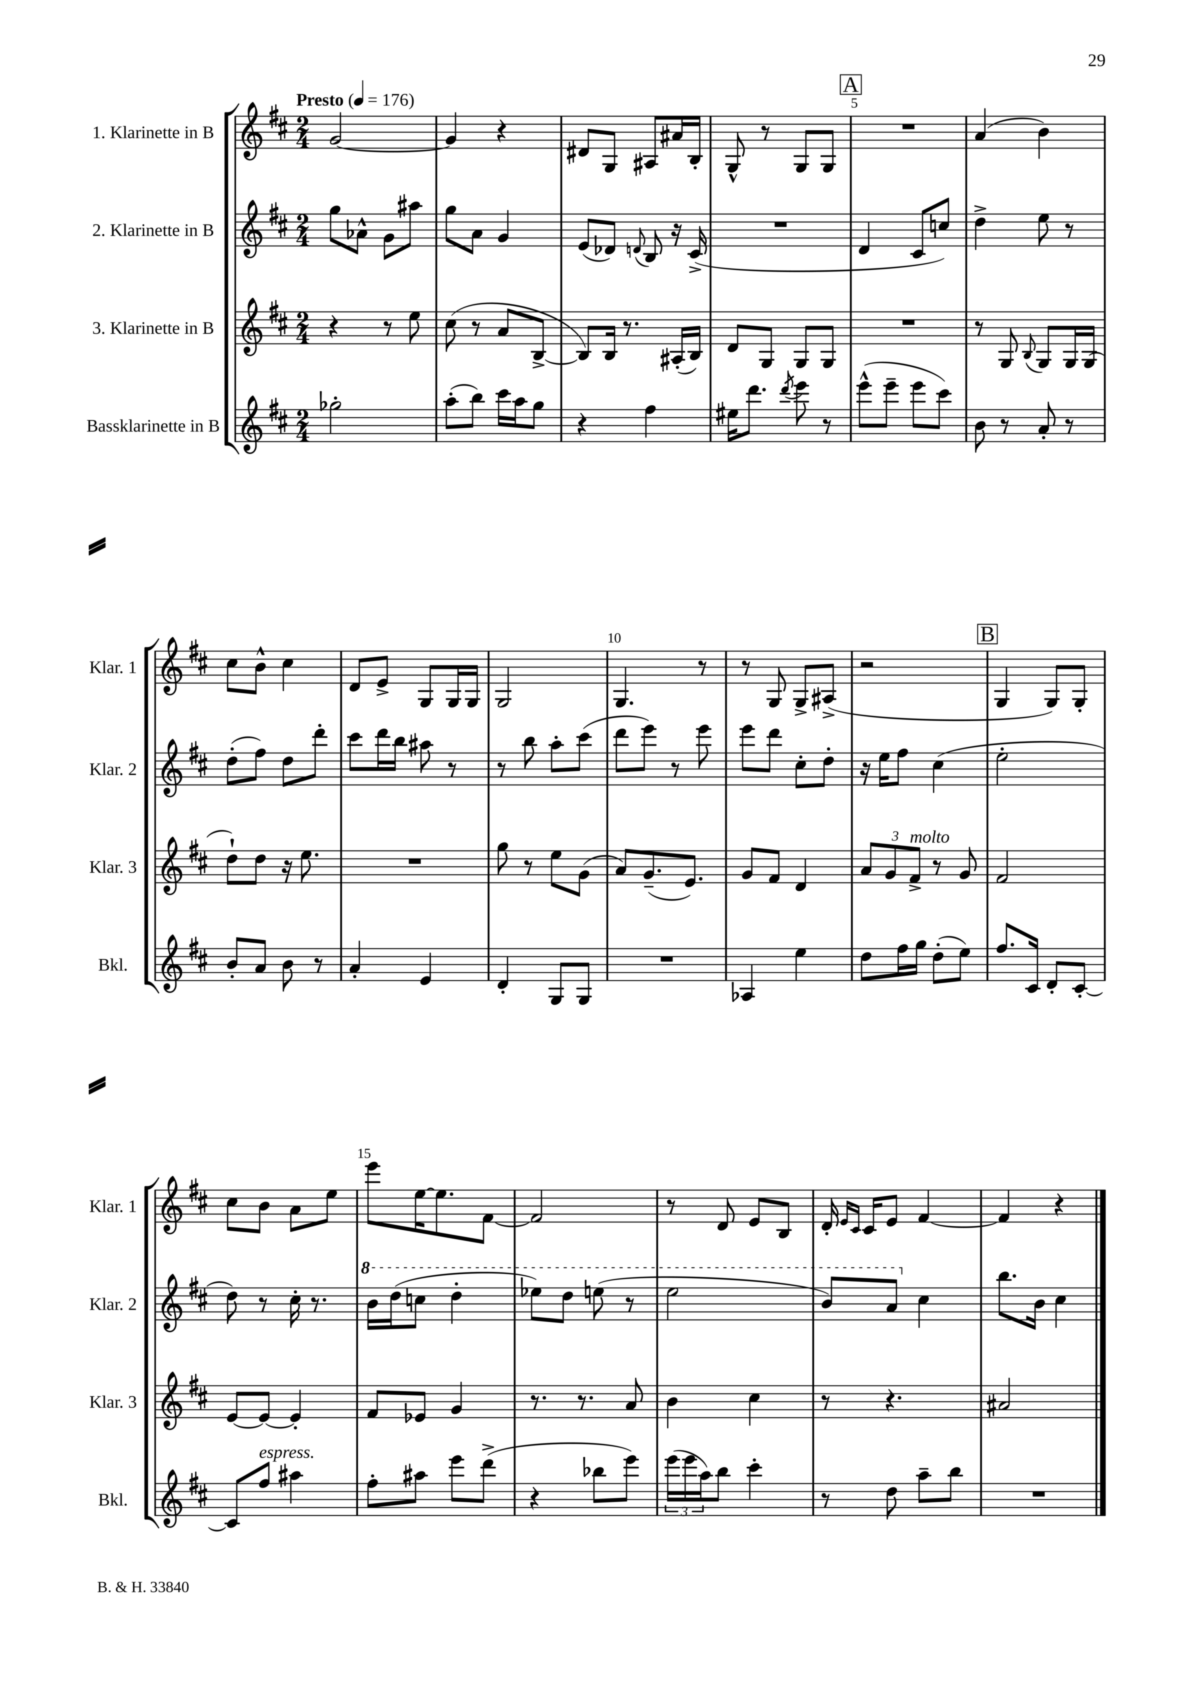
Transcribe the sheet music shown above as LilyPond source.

<<
\new StaffGroup <<
\new Staff = "s0" \with { instrumentName = "1. Klarinette in B" shortInstrumentName = "Klar. 1" } {
    \clef treble \key d \major \numericTimeSignature \time 2/4 \tempo "Presto" 4 = 176
    g'2~ |
    g'4 r4 |
    dis'8 g8 ais8 ais'16 b16-. |
    g8-^ r8 g8 g8 |
    \mark \markup { \box "A" } R2 |
    a'4( b'4) |
    cis''8 b'8-^ cis''4 |
    d'8 e'8-> g8 g16 g16 |
    g2 |
    g4. r8 |
    r8 g8 g8-> ais8->( |
    r2 |
    \mark \markup { \box "B" } g4 g8) g8-. |
    cis''8 b'8 a'8 e''8 |
    e'''8 e''16~ e''8. fis'8~ |
    fis'2 |
    r8 d'8 e'8 b8 |
    d'16-. \grace { e'16 cis'16 } cis'16 e'8 fis'4~ |
    fis'4 r4 \bar "|." |
}
\new Staff = "s1" \with { instrumentName = "2. Klarinette in B" shortInstrumentName = "Klar. 2" } {
    \clef treble \key d \major \numericTimeSignature \time 2/4
    g''8 aes'8-^ g'8 ais''8 |
    g''8 a'8 g'4 |
    e'8( des'8) \appoggiatura { d'8 } b8 r16 cis'16->( |
    R2 |
    \mark \markup { \box "A" } d'4 cis'8 c''8) |
    d''4-> e''8 r8 |
    d''8-.( fis''8) d''8 d'''8-. |
    cis'''8 d'''16 b''16 ais''8 r8 |
    r8 b''8 a''8-. cis'''8( |
    d'''8 e'''8) r8 e'''8 |
    e'''8 d'''8 cis''8-. d''8-. |
    r16 e''16 fis''8 cis''4( |
    \mark \markup { \box "B" } e''2-. |
    d''8) r8 cis''16-. r8. |
    \ottava #1 b''16 d'''16( c'''8 d'''4-. |
    ees'''8) d'''8 e'''8( r8 |
    e'''2 |
    b''8) a''8 \ottava #0 cis''4 |
    b''8. b'16 cis''4 \bar "|." |
}
\new Staff = "s2" \with { instrumentName = "3. Klarinette in B" shortInstrumentName = "Klar. 3" } {
    \clef treble \key d \major \numericTimeSignature \time 2/4
    r4 r8 e''8 |
    cis''8( r8 a'8 b8~-> |
    b8) b16 r8. ais16-.( b16) |
    d'8 g8 g8 g8 |
    \mark \markup { \box "A" } R2 |
    r8 g8 \appoggiatura { b8 } g8 g16 g16( |
    d''8-!) d''8 r16 e''8. |
    R2 |
    g''8 r8 e''8 g'8( |
    a'8) g'8.--( e'8.) |
    g'8 fis'8 d'4 |
    \tuplet 3/2 { a'8 g'8 fis'8->^\markup { \italic "molto" } } r8 g'8 |
    \mark \markup { \box "B" } fis'2 |
    e'8~ e'8~ e'4-. |
    fis'8 ees'8 g'4 |
    r8. r8. a'8 |
    b'4 cis''4 |
    r8 r4. |
    ais'2 \bar "|." |
}
\new Staff = "s3" \with { instrumentName = "Bassklarinette in B" shortInstrumentName = "Bkl." } {
    \clef treble \key d \major \numericTimeSignature \time 2/4
    ges''2-. |
    a''8-.( b''8) cis'''16 a''16 g''8 |
    r4 fis''4 |
    eis''16 d'''8. \acciaccatura { d'''8 } e'''8 r8 |
    \mark \markup { \box "A" } e'''8-^( e'''8-- e'''8 cis'''8) |
    b'8 r8 a'8-. r8 |
    b'8-. a'8 b'8 r8 |
    a'4-. e'4 |
    d'4-. g8 g8 |
    R2 |
    aes4 e''4 |
    d''8 fis''16 g''16 d''8-.( e''8) |
    \mark \markup { \box "B" } fis''8. cis'16 d'8-. cis'8~-. |
    cis'8 fis''8^\markup { \italic "espress." } ais''4 |
    fis''8-. ais''8 e'''8 d'''8->( |
    r4 bes''8 e'''8) |
    \tuplet 3/2 { e'''16( e'''16 a''16) } b''8 cis'''4-. |
    r8 d''8 a''8-- b''8 |
    R2 \bar "|." |
}
>>
>>
\layout { \context { \Score \override BarNumber.break-visibility = ##(#f #t #t) barNumberVisibility = #(every-nth-bar-number-visible 5) } }
